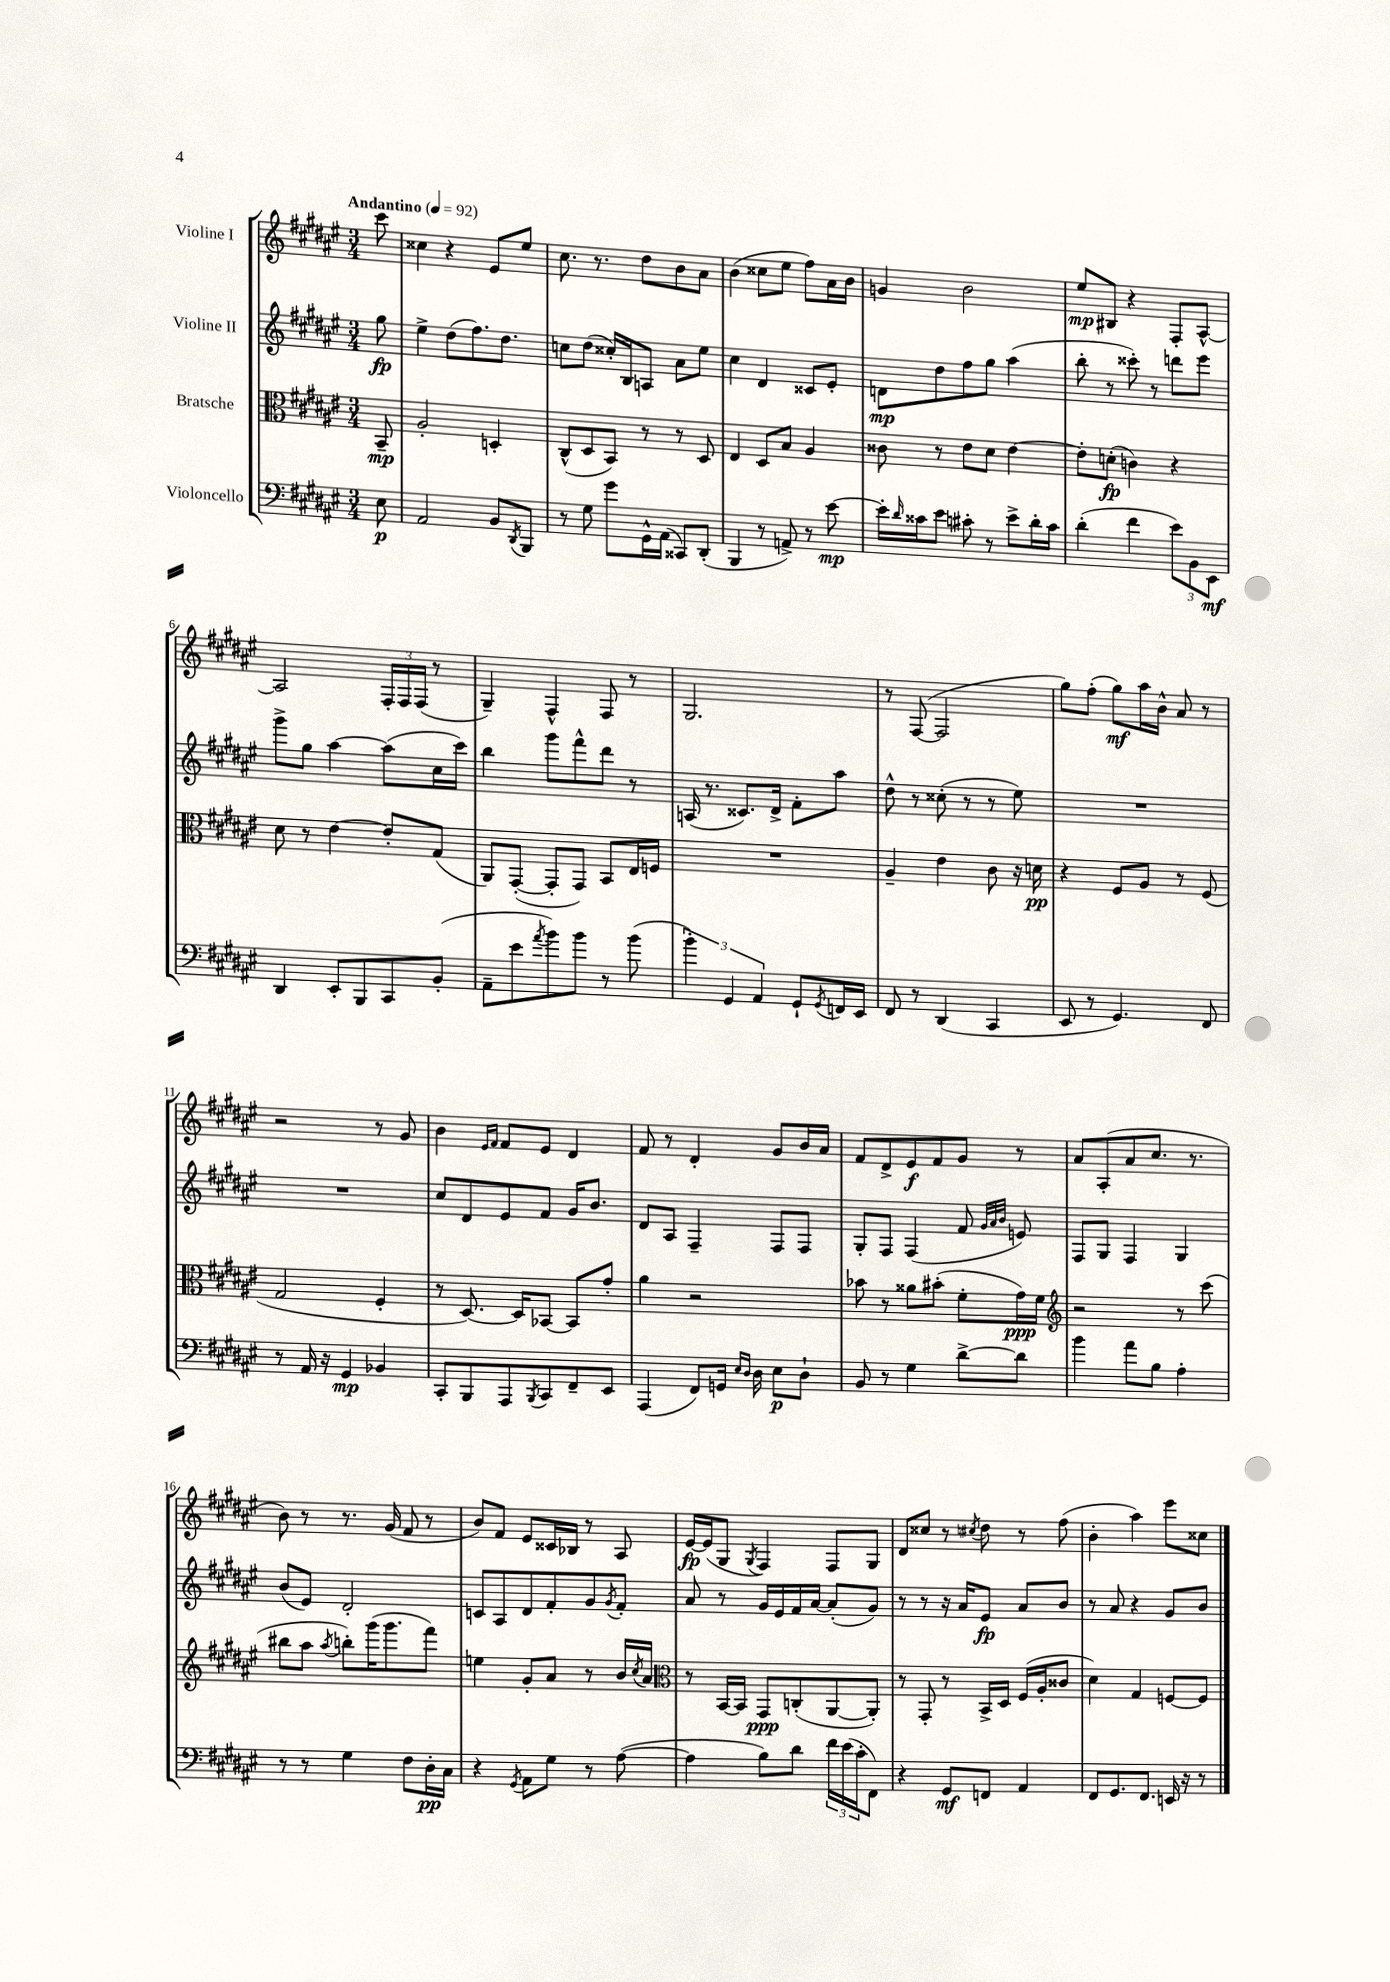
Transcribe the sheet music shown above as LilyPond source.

<<
\new StaffGroup <<
\new Staff = "s0" \with { instrumentName = "Violine I" } {
    \clef treble \key fis \major \numericTimeSignature \time 3/4 \partial 8 \tempo "Andantino" 4 = 92
    cis'''8 |
    cisis''4 r4 eis'8 eis''8 |
    cis''8. r8. dis''8 b'8 ais'8 |
    b'4( cisis''8 eis''8 fis''8) ais'16 b'16 |
    g'4 b'2 |
    eis''8\mp bis8 r4 fis8-. ais8~-^ |
    ais2 \tuplet 3/2 { fis16-. fis16 fis16( } r8 |
    gis4--) fis4-^ fis8 r8 |
    gis2. |
    r8 fis8~( fis2 |
    gis''8) fis''8-.( gis''8\mf) ais''16 b'16-^ ais'8 r8 |
    r2 r8 gis'8 |
    b'4 \grace { eis'16 fis'16 } fis'8 eis'8 dis'4 |
    fis'8 r8 dis'4-. gis'8 b'16 ais'16 |
    fis'8 dis'8-> eis'8\f fis'8 gis'8 r8 |
    ais'8 ais8-.( ais'8 cis''8. r8. |
    b'8) r8 r8. gis'16( fis'8 r8 |
    b'8) fis'8 eis'8 cisis'16 bes16 r8 ais8 |
    eis'16~\fp eis'16( gis8 \acciaccatura { gis8 } fis4) fis8 gis8 |
    dis'8 cisis''8 r8 \acciaccatura { cis''8 } dis''8 r8 fis''8( |
    b'4-. ais''4) eis'''8 cisis''8 \bar "|." |
}
\new Staff = "s1" \with { instrumentName = "Violine II" } {
    \clef treble \key fis \major \numericTimeSignature \time 3/4 \partial 8
    gis''8\fp |
    eis''4-> dis''8( fis''8.) dis''8. |
    c''8 dis''8( cisis''16-.) b16 a8 ais'8 eis''8 |
    cis''4 dis'4 cisis'8 eis'8-. |
    d'8\mp dis''8 fis''8 gis''8 ais''4( |
    b''8-. r8 cisis'''8-.) r8 d'''8 eis'''8 |
    gis'''8-> gis''8 ais''4~ ais''8( cis''16 cis'''16) |
    b''4 gis'''8 fis'''8-^ dis'''8 r8 |
    a16( r8. cisis'8.) dis'16-> fis'8-. ais''8 |
    dis''8-^ r8 cisis''8-.( r8 r8 eis''8) |
    R2. |
    R2. |
    cis''8 dis'8 eis'8 fis'8 gis'16 b'8. |
    dis'8 ais8 fis4-- fis8 fis8 |
    gis8-. fis8 fis4( fis'8 \grace { gis'32 ais'32 b'32 } e'8) |
    fis8 gis8 fis4 gis4 |
    b'8( eis'8) dis'2-. |
    c'8 ais8 dis'8 fis'8-. gis'8 \acciaccatura { gis'8 } fis'8-. |
    ais'8 r8 gis'16 eis'16 fis'16 ais'16~ ais'8-.( gis'8) |
    r8 r8 r16 ais'16 eis'8\fp ais'8 b'8 |
    r8 ais'8 r4 gis'8 b'8 \bar "|." |
}
\new Staff = "s2" \with { instrumentName = "Bratsche" } {
    \clef alto \key fis \major \numericTimeSignature \time 3/4 \partial 8
    b,8--\mp |
    ais2-. d4-. |
    cis8-^( dis8 b,8) r8 r8 dis8 |
    eis4 dis8 b8 ais4 |
    cisis'8 r8 eis'8 dis'8 eis'4~ |
    eis'8-. d'8-.\fp( c'4) r4 |
    dis'8 r8 eis'4~ eis'8-. gis8( |
    ais,8) gis,8~-.( gis,8-. gis,8) b,8 eis16 f16 |
    R2. |
    ais4-- eis'4 cis'8 r16 d'16\pp |
    r4 fis8 ais8 r8 fis8( |
    gis2 fis4-. |
    r8 dis8.~) dis16 bes,8~ bes,8 gis'8-. |
    ais'4 r2 |
    bes'8 r8 aisis'8 bis'8-.( fis'8-. gis'16\ppp) fis'16 |
    \clef treble r2 r8 cis'''8( |
    bis''8 ais''8 \acciaccatura { ais''8 } b''8-.) gis'''16( gis'''8. fis'''8) |
    e''4 gis'8-. ais'8 r8 b'16 \acciaccatura { cis''8 } ais'16 |
    \clef alto r8 b,16~ b,16 gis,8\ppp c8-.( ais,8~ ais,8-.) |
    r8 gis,8-. r8 b,16-> dis16 fis16( ais16-. cisis'8 |
    dis'4) gis4 f8~ f8 \bar "|." |
}
\new Staff = "s3" \with { instrumentName = "Violoncello" } {
    \clef bass \key fis \major \numericTimeSignature \time 3/4 \partial 8
    eis8\p |
    ais,2 b,8 \acciaccatura { dis,8 } b,,8 |
    r8 gis8 gis'8 gis,16-^ ais,16( cisis,8) dis,8-.( |
    b,,4 r8 a,8->) r8 eis'8~\mp |
    eis'16-. \grace { dis'16 } cisis'16 eis'8 cis'8-. r8 eis'8-> dis'16-. cis'16 |
    dis'4-.( fis'4 \tuplet 3/2 { eis'8) b,8 eis,8\mf } |
    dis,4 eis,8-. b,,8 cis,8 b,8-.( |
    ais,8-- eis'8 \acciaccatura { ais'8 } b'8) b'8 r8 b'8( |
    \tuplet 3/2 { b'4-.) gis,4 ais,4 } gis,8-! \acciaccatura { gis,8 } f,16 eis,16 |
    fis,8 r8 dis,4( cis,4 |
    eis,8 r8 gis,4.) fis,8 |
    r8 ais,16 r16 gis,4\mp bes,4 |
    cis,8-. b,,8 ais,,8 \acciaccatura { b,,8 } cis,8 fis,8-- eis,8 |
    ais,,4( fis,8) g,16 \grace { eis16 dis16 } dis16 eis8\p dis8-! |
    b,8 r8 gis4 dis'8~-> dis'8 |
    b'4 ais'8 b8 ais4-. |
    r8 r8 gis4 fis8 dis16-.\pp cis16 |
    r4 \acciaccatura { gis,8 } ais,8 gis8 r8 ais8~( |
    ais4 b8) dis'8 \tuplet 3/2 { fis'16 eis'16( cis'16-. } fis,8) |
    r4 gis,8\mf f,8 ais,4 |
    fis,8 gis,8. fis,8. e,16 r16 r8 \bar "|." |
}
>>
>>
